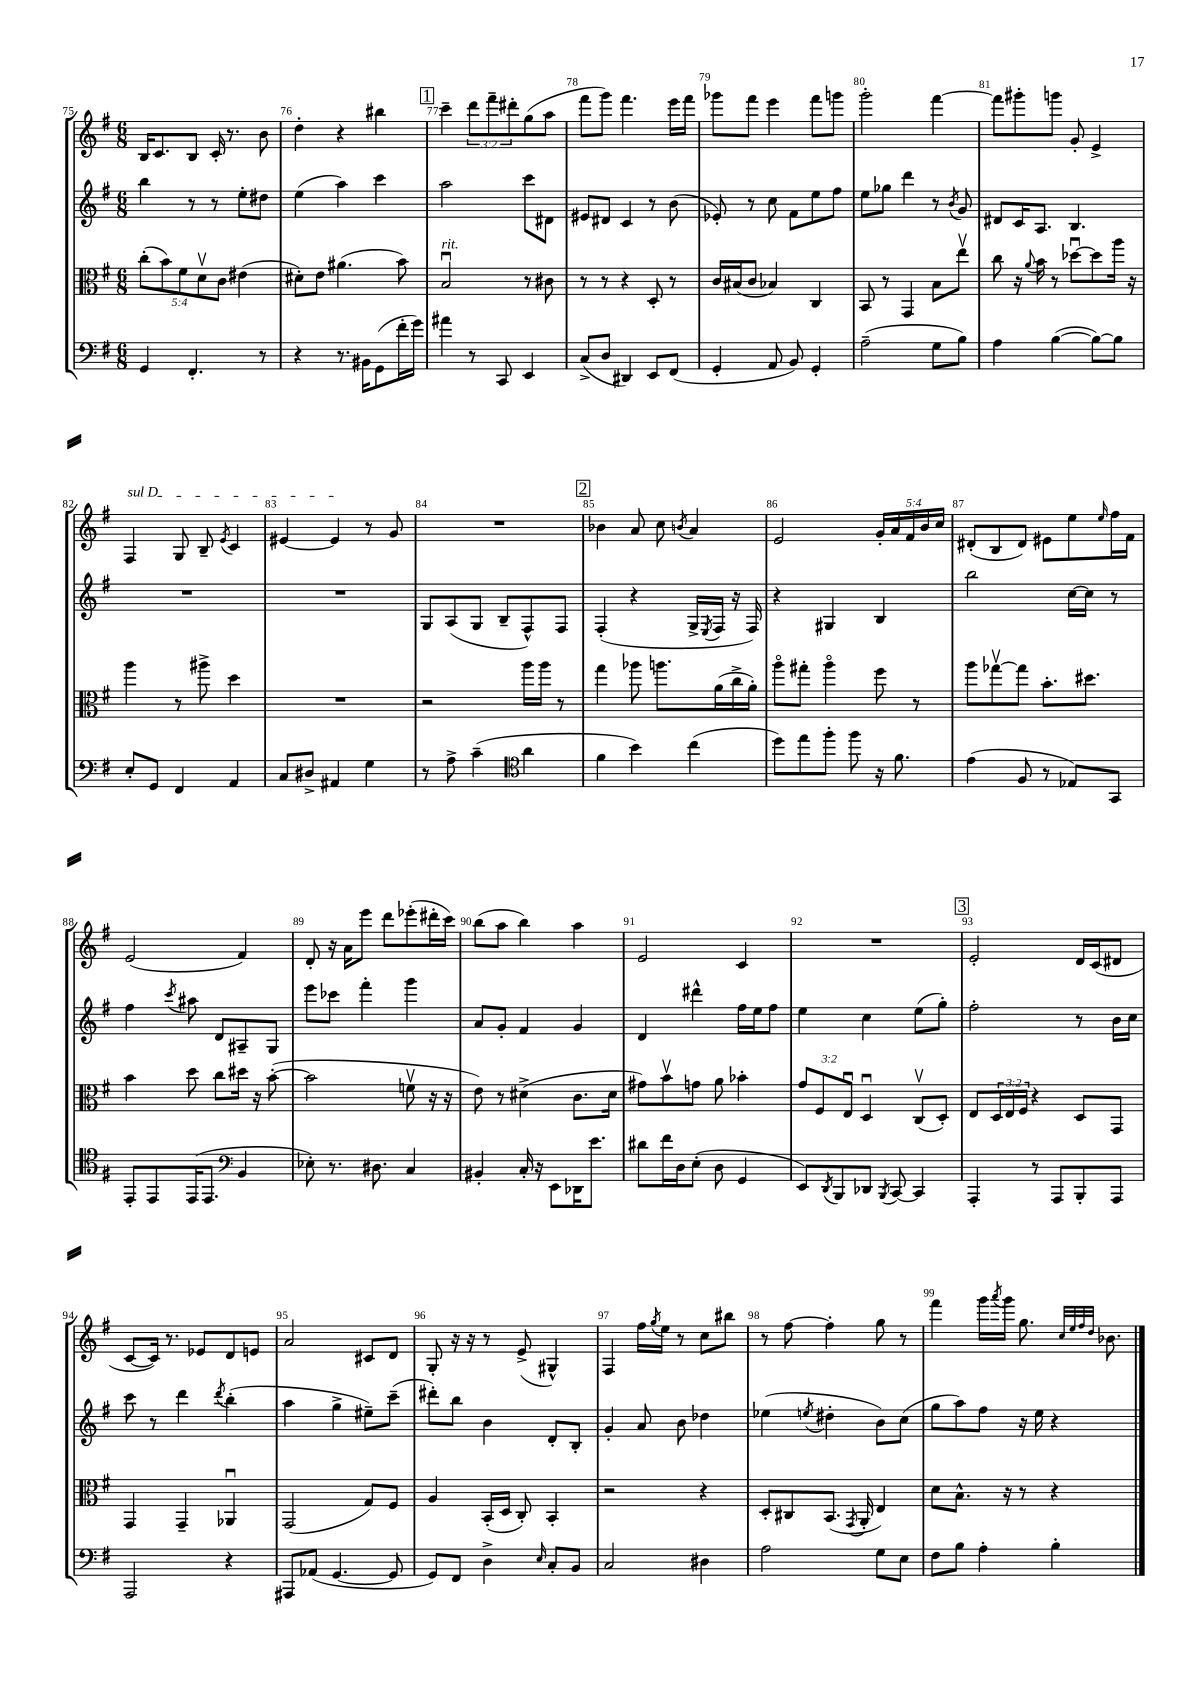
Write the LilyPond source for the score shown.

<<
\new StaffGroup <<
\new Staff = "s0" {
    \clef treble \key g \major \numericTimeSignature \time 6/8 \override Staff.TupletNumber.text = #tuplet-number::calc-fraction-text
    b16 c'8. b8 c'16-. r8. b'8 |
    d''4-. r4 bis''4 |
    \mark \markup { \box "1" } c'''4-- \tuplet 3/2 { d'''8 fis'''8-- dis'''8-. } g''8( a''8 |
    fis'''8 g'''8) fis'''4. e'''16 fis'''16 |
    ges'''8 fis'''8 e'''4 fis'''8 g'''8 |
    g'''2-. fis'''4~ |
    fis'''8 gis'''8-. g'''8 g'8-. e'4-> |
    \once \override TextSpanner.bound-details.left.text = \markup { \italic "sul D" } fis4\startTextSpan g8 b8-- \acciaccatura { e'8 } c'4 |
    eis'4~ eis'4\stopTextSpan r8 g'8 |
    R2. |
    \mark \markup { \box "2" } bes'4 a'8 c''8 \acciaccatura { b'8 } a'4 |
    e'2 \tuplet 5/4 { g'16-. a'16 fis'16 b'16 c''16 } |
    dis'8-.( b8 dis'8) eis'8 e''8 \grace { e''16 } fis''16 fis'16 |
    e'2( fis'4) |
    d'8-. r16 a'16 e'''8 d'''8 ees'''8-.( dis'''16-. c'''16) |
    b''8( a''8 b''4) a''4 |
    e'2 c'4 |
    R2. |
    \mark \markup { \box "3" } e'2-. d'16 c'16( dis'8 |
    c'8~ c'16) r8. ees'8 d'8 e'8 |
    a'2 cis'8 d'8 |
    g8-. r16 r16 r8 e'8->( gis4-^) |
    fis4 fis''16 \acciaccatura { g''8 } e''16 r8 c''8 bis''8 |
    r8 fis''8~ fis''4-. g''8 r8 |
    fis'''4 g'''16 \acciaccatura { a'''8 } g'''16 g''8. \grace { c''32 e''32 fis''32 d''32 } bes'8. \bar "|." |
}
\new Staff = "s1" {
    \clef treble \key g \major \numericTimeSignature \time 6/8
    b''4 r8 r8 e''8-. dis''8 |
    e''4( a''4) c'''4 |
    \mark \markup { \box "1" } a''2 c'''8 dis'8 |
    eis'8 dis'8 c'4 r8 b'8( |
    ees'8-.) r8 c''8 fis'8 e''8 fis''8 |
    e''8 ges''8 d'''4 r8 \acciaccatura { b'8 } g'8 |
    dis'8 c'16 a8. b4. |
    R2. |
    R2. |
    g8 a8( g8 b8-- fis8-^) fis8 |
    \mark \markup { \box "2" } fis4-.( r4 g16-> \acciaccatura { e8 } fis16 r16 fis16) |
    r4 gis4 b4 |
    b''2 c''16~ c''16 r8 |
    fis''4 \acciaccatura { c'''8 } ais''8 d'8 ais8-- g8 |
    e'''8 ces'''8 fis'''4-. g'''4 |
    a'8 g'8-. fis'4 g'4 |
    d'4 dis'''4-^ fis''16 e''16 fis''8 |
    e''4 c''4 e''8( g''8-.) |
    \mark \markup { \box "3" } fis''2-. r8 b'16 c''16 |
    c'''8 r8 d'''4 \acciaccatura { d'''8 } b''4-.( |
    a''4 g''4-> eis''8--) c'''8--( |
    dis'''8-.) b''8 b'4 d'8-. b8-. |
    g'4-. a'8 b'8 des''4 |
    ees''4( \acciaccatura { e''8 } dis''4-. b'8) c''8( |
    g''8 a''8) fis''8 r16 e''16 r4 \bar "|." |
}
\new Staff = "s2" {
    \clef alto \key g \major \numericTimeSignature \time 6/8 \override Staff.TupletNumber.text = #tuplet-number::calc-fraction-text
    \tuplet 5/4 { c''8-.( b'8) fis'8 d'8\upbow c'8 } eis'4( |
    dis'8-.) e'8 ais'4.( b'8) |
    \mark \markup { \box "1" } b2\downbow^\markup { \italic "rit." } r8 cis'8 |
    r8 r8 r4 d8-. r8 |
    c'16 bis16( c'8 bes4) c4 |
    b,8 r8 g,4 b8 e''8\upbow |
    c''8 r16 \appoggiatura { a'8 } b'16 r8 des''8~\downbow des''8 a''16 r16 |
    a''4 r8 ais''8-> d''4 |
    R2. |
    r2 a''16 a''16 r8 |
    \mark \markup { \box "2" } g''4 aes''8 a''8. a'16( c''16-> a'16-.) |
    a''8\flageolet gis''8-. a''4\flageolet fis''8 r8 |
    a''8 ges''8~\upbow ges''8 b'8.-. dis''8. |
    b'4 d''8 c''8 dis''16 r16 b'8~-.( |
    b'2 f'8\upbow r16 r16 |
    e'8) r8 dis'4->( c'8. dis'16 |
    gis'8) b'8\upbow g'8 a'8 bes'4-. |
    \tuplet 3/2 { g'8 fis8 e8\downbow } d4\downbow c8\upbow( d8-.) |
    \mark \markup { \box "3" } e8 \tuplet 3/2 { d16 e16 fis16 } r4 d8 g,8 |
    g,4 g,4-- aes,4\downbow |
    g,2( g8) fis8 |
    a4 b,16-.( d16 c8-.) b,4-. |
    r2 r4 |
    d8-. cis8 b,8.( \acciaccatura { g,8 } a,16-. e4) |
    d'8 b8.-^ r16 r8 r4 \bar "|." |
}
\new Staff = "s3" {
    \clef bass \key g \major \numericTimeSignature \time 6/8
    g,4 fis,4.-. r8 |
    r4 r8. bis,16 g,8( fis'16-. g'16) |
    \mark \markup { \box "1" } ais'4 r8 c,8 e,4 |
    c8->( d8 dis,4) e,8 fis,8( |
    g,4-. a,8 b,8) g,4-. |
    a2--( g8 b8) |
    a4 b4~( b8~) b8 |
    e8-. g,8 fis,4 a,4 |
    c8 dis8-> ais,4 g4 |
    r8 a8-> c'4--( \clef tenor a'4 |
    \mark \markup { \box "2" } fis'4 b'4) c''4( |
    d''8) e''8 fis''8-. fis''8 r16 fis'8. |
    e'4( fis8 r8 ees8) g,8 |
    e,8-. e,8 e,16( e,8. \clef bass b,4 |
    ees8-.) r8. dis8. c4 |
    bis,4-. c16-. r16 e,8 des,16 e'8. |
    dis'8 fis'16 d16 e8-.( d8 g,4 |
    e,8) \acciaccatura { d,8 } b,,8 des,8 \acciaccatura { b,,8 } c,8~ c,4 |
    \mark \markup { \box "3" } a,,4-. r8 a,,8 b,,8-. a,,8 |
    a,,2 r4 |
    ais,,8 aes,8( g,4.~ g,8 |
    g,8) fis,8 d4-> \grace { e16 } c8-. b,8 |
    c2 dis4 |
    a2 g8 e8 |
    fis8 b8 a4-. b4-. \bar "|." |
}
>>
>>
\layout { \context { \Score currentBarNumber = #75 \override BarNumber.break-visibility = ##(#f #t #t) barNumberVisibility = #all-bar-numbers-visible } }
